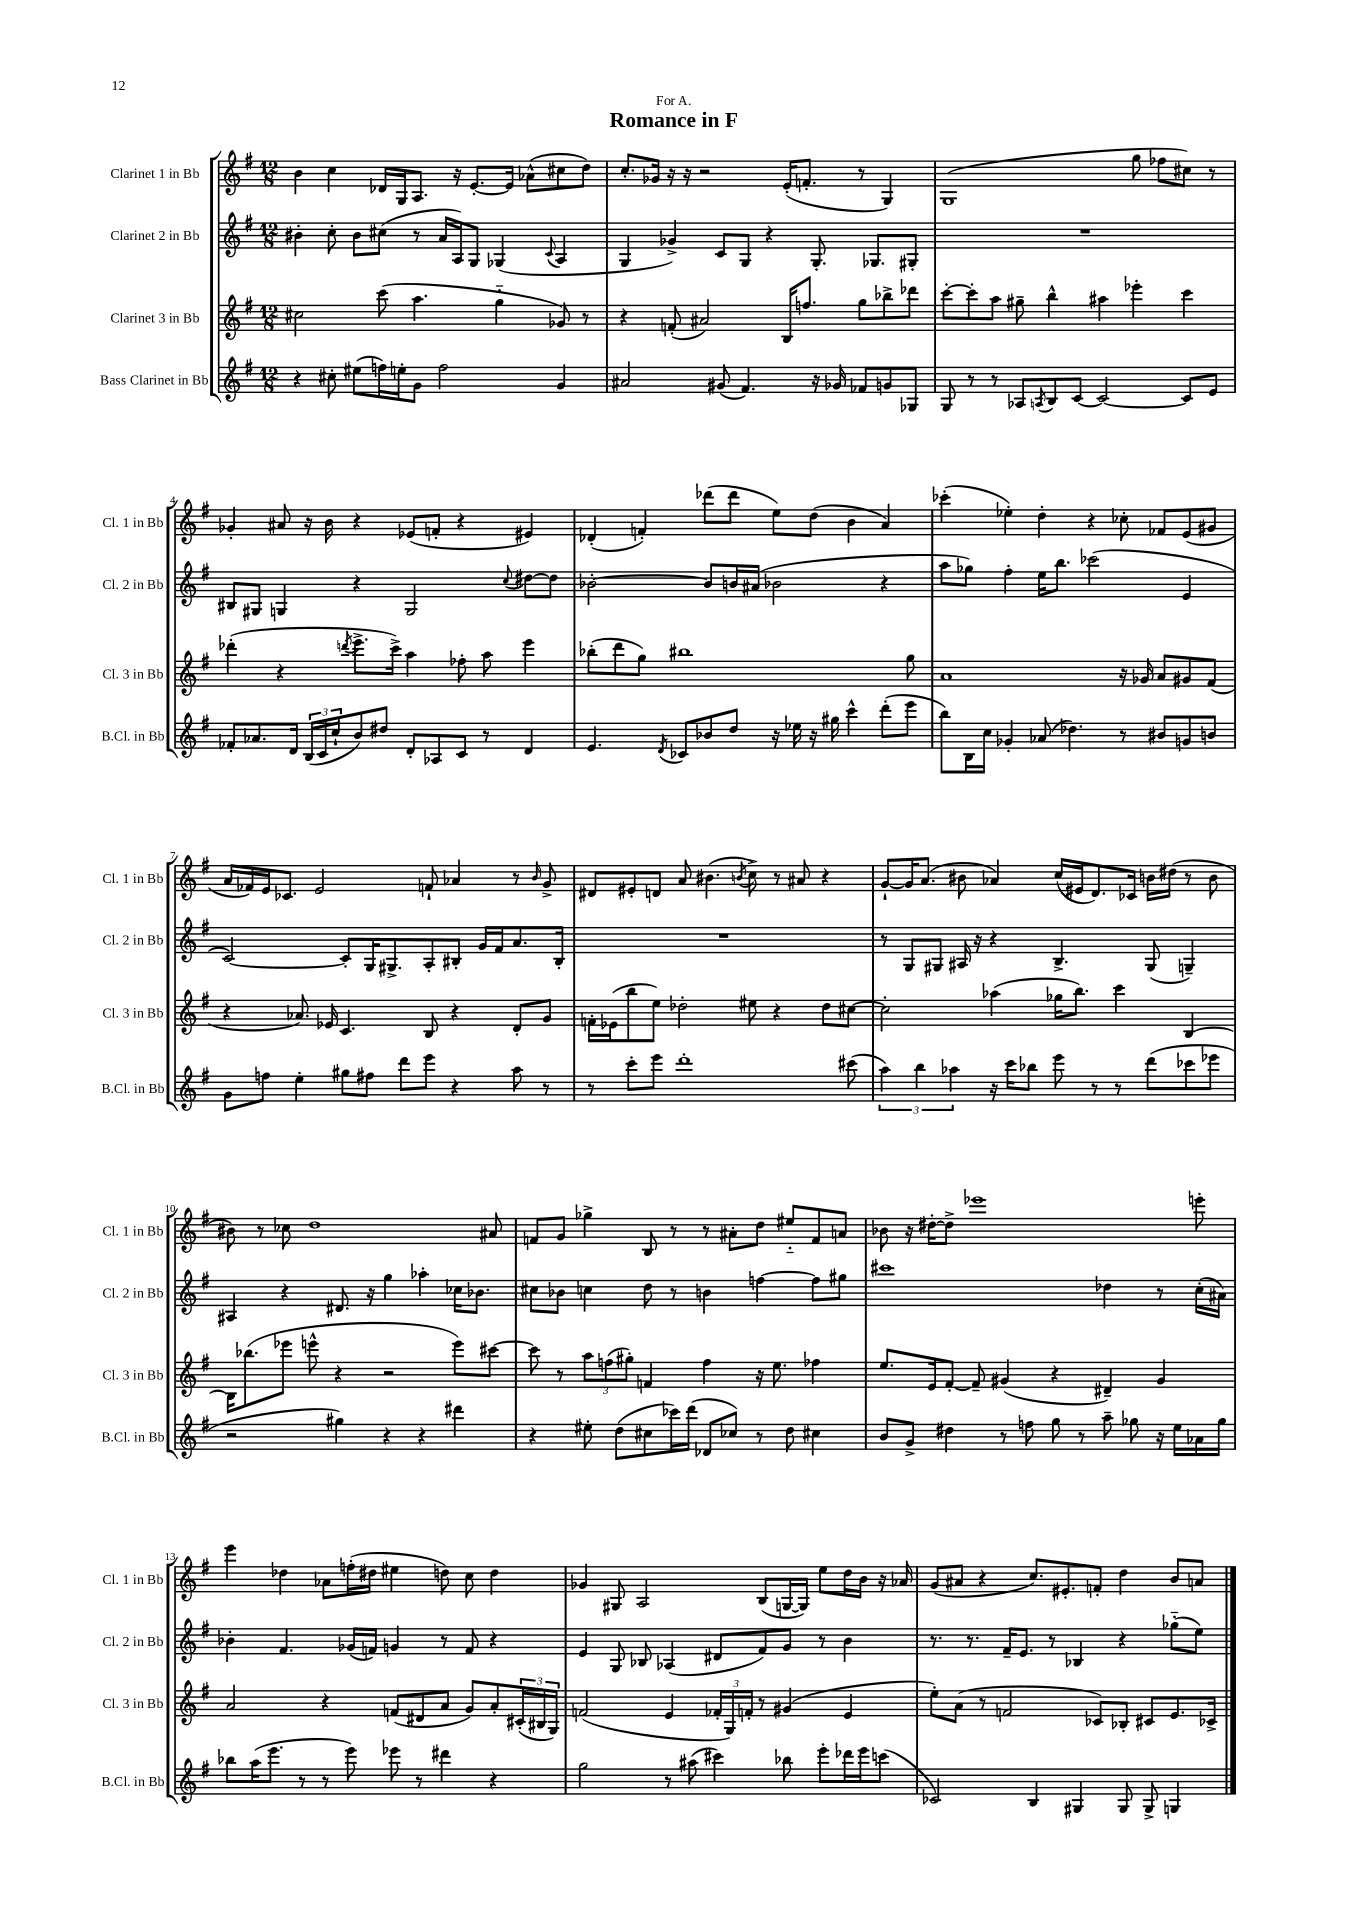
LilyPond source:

\header { title = "Romance in F" dedication = "For A." }
<<
\new StaffGroup <<
\new Staff = "s0" \with { instrumentName = "Clarinet 1 in Bb" shortInstrumentName = "Cl. 1 in Bb" } {
    \clef treble \key g \major \numericTimeSignature \time 12/8
    b'4 c''4 des'16 g16 a8. r16 e'8.~-. e'16 aes'8-^( cis''8 d''8) |
    c''8.-. ges'16 r16 r16 r2 e'16-.( f'8.-. r8 g4) |
    g1( g''8 fes''8 cis''8) r8 |
    ges'4-. ais'8 r16 b'16 r4 ees'8( f'8-. r4 eis'4) |
    des'4-.( f'4-.) des'''8( des'''8 e''8) d''8( b'4 a'4) |
    ces'''4-.( ees''4-.) d''4-. r4 ces''8-. fes'8 e'8( gis'8 |
    a'16 fes'16) e'16 ces'8. e'2 f'8-! aes'4 r8 \grace { b'16 } g'8-> |
    dis'8 eis'8-. d'8 a'8 bis'4.( \acciaccatura { b'8 } c''8->) r8 ais'8 r4 |
    g'8~-! g'16 a'8.( bis'8 aes'4) c''16( eis'16 d'8.) ces'16 b'16 dis''16( r8 b'8 |
    bis'8) r8 ces''8 d''1 ais'8 |
    f'8 g'8 ges''4-> b8 r8 r8 ais'8-. d''8 eis''8-_ f'8 a'8 |
    bes'8 r16 dis''16~-. dis''8-> ees'''1 e'''8-. |
    e'''4 des''4 aes'8 f''16-.( dis''16 eis''4 d''8) c''8 d''4 |
    ges'4 gis8 a2 b8( g16~ g16) e''8 d''16 b'16 r16 aes'16 |
    g'8( ais'8 r4 c''8.) eis'8.-. f'8-. d''4 b'8 a'8 \bar "|." |
}
\new Staff = "s1" \with { instrumentName = "Clarinet 2 in Bb" shortInstrumentName = "Cl. 2 in Bb" } {
    \clef treble \key g \major \numericTimeSignature \time 12/8
    bis'4-. c''8-. bis'8 cis''8( r8 a'16 a16) g8 ges4( \appoggiatura { c'8 } a4 |
    g4 ges'4->) c'8 g8 r4 g8.-. ges8. gis8-. |
    R1. |
    bis8 gis8 g4 r4 g2 \appoggiatura { c''8 } dis''8~ dis''8 |
    bes'2~-. bes'8 b'16 ais'16( bes'2 r4 |
    a''8 ges''8) fis''4-. e''16 b''8. ces'''2( e'4 |
    c'2~) c'8-. g16 gis8.-> a8-. bis8-. g'16 fis'16 a'8. bis16-. |
    R1. |
    r8 g8 gis8 ais16 r16 r4 b4.-> gis8( g4--) |
    ais4 r4 dis'8. r16 g''4 aes''4-. ces''16 bes'8. |
    cis''8 bes'8 c''4 d''8 r8 b'4 f''4~ f''8 gis''8 |
    cis'''1 des''4 r8 c''16-.( ais'16) |
    bes'4-. fis'4. ges'16( f'16) g'4 r8 f'8 r4 |
    e'4 g8 bes8 aes4( dis'8 fis'8) g'8 r8 b'4 |
    r8. r8. fis'16-- e'8. r8 bes4 r4 ges''8-_( e''8) \bar "|." |
}
\new Staff = "s2" \with { instrumentName = "Clarinet 3 in Bb" shortInstrumentName = "Cl. 3 in Bb" } {
    \clef treble \key g \major \numericTimeSignature \time 12/8
    cis''2 c'''8( a''4. g''4-_ ges'8) r8 |
    r4 f'8-.( ais'2) b16 f''8. g''8 bes''8-> des'''8 |
    c'''8~-. c'''8-. a''8 gis''8-- b''4-^ ais''4 ees'''4-. c'''4 |
    des'''4-.( r4 \acciaccatura { d'''8 } e'''8.-> c'''16->) a''4 fes''8-. a''8 e'''4 |
    bes''8-.( d'''8 g''8) bis''1 g''8 |
    a'1 r16 ges'16 a'8 gis'8 fis'8( |
    r4 aes'8.) ees'16 c'4. b8 r4 d'8-. g'8 |
    f'16-. ees'16( b''8 e''8) des''2-. eis''8 r4 des''8 cis''8~ |
    cis''2-. aes''4( ges''16 b''8.) c'''4 b4~ |
    b16 bes''8.( ees'''8 e'''8-^ r4 r2 e'''8) cis'''8~ |
    cis'''8 r8 \tuplet 3/2 { a''8 f''8( gis''8-.) } f'4 f''4 r16 e''8. fes''4 |
    e''8. e'16 fis'8~-. fis'8-- gis'4( r4 dis'4--) gis'4 |
    a'2 r4 f'8( dis'8 a'8 g'8) a'8-. \tuplet 3/2 { cis'16-.( bis16 g16) } |
    f'2( e'4 \tuplet 3/2 { fes'16-. g16) f'16-. } r8 gis'4( e'4 |
    e''8-.) a'8( r8 f'2 ces'8) bes8-. cis'8 e'8. ces'16-> \bar "|." |
}
\new Staff = "s3" \with { instrumentName = "Bass Clarinet in Bb" shortInstrumentName = "B.Cl. in Bb" } {
    \clef treble \key g \major \numericTimeSignature \time 12/8
    r4 cis''8-. eis''8( f''16) e''16-. g'8 f''2 g'4 |
    ais'2 gis'8( fis'4.) r16 ges'16 fes'8 g'8 ges8 |
    g8 r8 r8 aes8 \acciaccatura { a8 } b8 c'8~ c'2~ c'8 e'8 |
    fes'8-. aes'8. d'16 \tuplet 3/2 { b16( c'16 c''16-! } b'8) dis''8 d'8-. aes8 c'8 r8 d'4 |
    e'4. \acciaccatura { d'8 } ces'8 bes'8 d''8 r16 ees''16 r16 gis''16 c'''4-^ d'''8-.( e'''8 |
    b''8) b16 c''16 ges'4-. aes'8( des''4.) r8 bis'8 g'8 b'8 |
    g'8 f''8 e''4-. gis''8 fis''8 d'''8 e'''8 r4 a''8 r8 |
    r8 c'''8-. e'''8 d'''1-. cis'''8( |
    \tuplet 3/2 { a''4) b''4 aes''4 } r16 c'''16 bes''8 e'''8 r8 r8 d'''8( ces'''8 ees'''8 |
    r2 gis''4) r4 r4 dis'''4 |
    r4 eis''8-. d''8( cis''8 ces'''16) d'''16( des'8 ces''8) r8 d''8 cis''4 |
    b'8 g'8-> dis''4 r8 f''8 g''8 r8 a''8-- ges''8 r16 e''16 aes'16 ges''16 |
    bes''8 a''16( e'''8. r8 r8 e'''8) ees'''8 r8 dis'''4 r4 |
    g''2 r8 ais''8( cis'''4) bes''8 e'''8-. des'''16 e'''16 c'''8( |
    ces'2) b4 gis4 gis8 gis8-> g4 \bar "|." |
}
>>
>>
